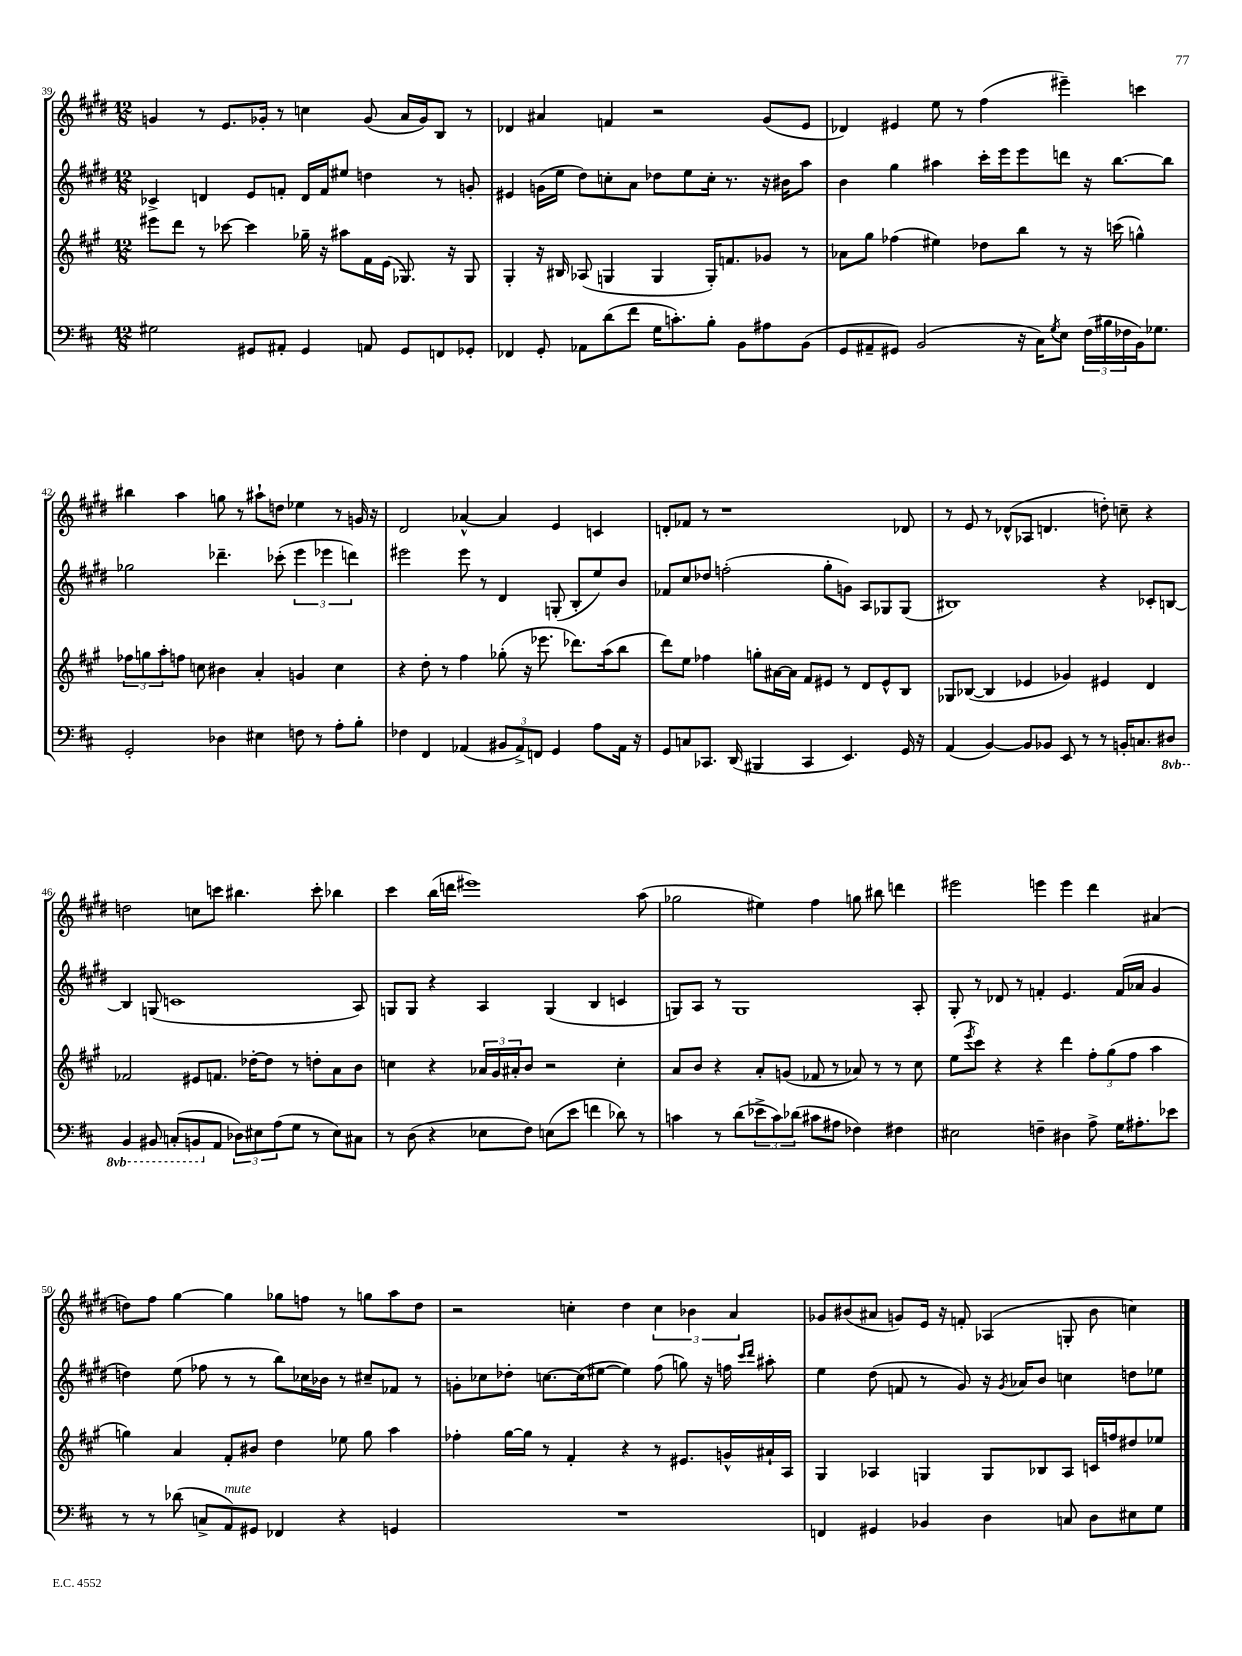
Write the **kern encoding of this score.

**kern	**kern	**kern	**kern
*staff4	*staff3	*staff2	*staff1
*clefF4	*clefG2	*clefG2	*clefG2
*k[f#c#]	*k[f#c#g#]	*k[f#c#g#d#]	*k[f#c#g#d#]
*M12/8	*M12/8	*M12/8	*M12/8
2G#	8eee#	4c-^	4g
.	8ddd	.	.
.	8r	4d	8r
.	[8ccc-	.	8.e
8GG#	4ccc-]	8e	.
.	.	.	16g-'
8AA#'	.	8f'	8r
4GG#	16gg-~	16d	4cc
.	16r	16f	.
.	8aa#	8ee#	.
8AA	16f#	4dd	(8g-
.	(16e	.	.
8GG#	8.G-)	.	16a
.	.	.	16g-)
8FF	.	8r	8B
.	16r	.	.
8GG-'	8G-	8g'	8r
=	=	=	=
4FF-	4G#'	4e#	4d-
8GG'	16r	(16g	4a#
.	16B#	16ee	.
8AA-	(8A-	8dd#)	.
(8d	4G	8cc'	4f
8f#	.	8a	.
16G	4G	8dd-	2r
8.c')	.	.	.
.	.	8ee	.
8B'	16G')	16cc'	.
.	8.f	8.r	.
8BB	.	.	.
8A#	8g-	16r	(8g#
.	.	16b#	.
(8BB	8r	8aa	8e
=	=	=	=
8GG	8a-	4b	4d-)
8AA#~	8gg#	.	.
8GG#)	(4ff-	4gg#	4e#
(2BB	.	.	.
.	4ee#)	4aa#	8ee
.	.	.	8r
.	8dd-	16ccc#'	(4ff#
.	.	16eee	.
16r	8bb	8eee	.
16C#)	.	.	.
8qG	.	.	.
8E	8r	8ddd	4eee#~)
(24F#	16r	16r	.
24B#	.	.	.
.	(16ccc	[8.bb	.
24F-	.	.	.
16BB)	4gg^^)	.	4ccc
8.G-	.	.	.
.	.	8bb]	.
=	=	=	=
2GG'	12ff-	2gg-	4bb#
.	12gg	.	.
.	12aa'	.	.
.	8ff	.	4aa
.	8cc	.	.
4D-	4b#	4.ddd-~	8gg
.	.	.	8r
4E#	4a'	.	8aa#`
.	.	(8ccc-'	8dd
8F	4g	6eee	4ee-
8r	.	.	.
.	.	6eee-	.
8A'	4cc	.	8r
.	.	6ddd)	.
8B'	.	.	16g
.	.	.	16r
=	=	=	=
4F-	4r	2eee#	2d#
4FF#	8dd'	.	.
.	8r	.	.
(4AA-	4ff#	8eee#	[4a-^^
.	.	8r	.
12BB#	(8gg-'	4d#	4a-]
12AA-^)	.	.	.
.	16r	.	.
12FF	.	.	.
.	8.eee-	.	.
4GG	.	(8G'	4e
.	8.ddd-)	8B'	.
8A	.	8ee)	4c
.	(16aa	.	.
16AA-	8bb	8b	.
16r	.	.	.
=	=	=	=
8GG	8ddd)	8f-	8d'
8C	8ee	8cc#	8f-
8.CC-	4ff-	8dd-	8r
.	.	(2ff'	1r
(16DD	.	.	.
4BBB#	8gg'	.	.
.	[16a#	.	.
.	16a#]	.	.
4CC-	8f#	.	.
.	8e#	8gg#'	.
4.EE)	8r	8g)	.
.	8d	8A	.
.	8e#^^	8G-	.
16GG	8B	(8G-	8d-
16r	.	.	.
=	=	=	=
(4AA	8G-	1B#)	8r
.	([8B-	.	8e
[4BB)	4B-]	.	8r
.	.	.	(8d-^^
8BB]	4e-	.	8A-
8BB-	.	.	4.d
8EE	4g-)	.	.
8r	.	.	.
8r	4e#	4r	8dd')
16BB'	.	.	8cc~
8.C	.	.	.
.	4d	8c-'	4r
8DD#	.	[8B	.
=	=	=	=
4BBB	2f-	4B]	2dd
8BBB#	.	(8G	.
(8CC'	.	1c	.
8BBB	8e#	.	8cc
8AA	8.f	.	8ccc
12D-)	.	.	4.bb#
.	[16dd-'	.	.
12E#	.	.	.
.	8dd-]	.	.
(12A	.	.	.
8G	8r	.	.
8r	8dd'	.	8ccc'
8E#)	8a	.	4bb-
8C#	8b	8A)	.
=	=	=	=
8r	4cc	8G	4ccc#
(8D	.	8G	.
4r	4r	4r	(16bb
.	.	.	16ddd
.	.	.	1eee#)
8E-	24a-	4A	.
.	24g#	.	.
.	24a#'	.	.
8F#)	8b	.	.
(8E	2r	(4G	.
8e	.	.	.
4f	.	4B	.
8d-)	4cc'	4c	.
8r	.	.	(8aa
=	=	=	=
4c	8a	8G)	2gg-
.	8b	8A	.
8r	4r	8r	.
(8d	.	1G	.
12e-^	8a'	.	4ee#)
12c)	.	.	.
.	(8g	.	.
(12d-	.	.	.
8c#	8f-	.	4ff#
8A#	8r	.	.
4F-)	8a-)	.	8gg
.	8r	.	8bb#
4F#	8r	.	4ddd
.	8cc#	8A'	.
=	=	=	=
2E#	(8ee	8G#'	2eee#
.	8qeee	.	.
.	8ccc#)	8r	.
.	4r	8d-	.
.	.	8r	.
4F~	4r	4f'	4eee
4D#	4ddd	4.e	4eee
8A^	12ff#'	.	4ddd#
.	(12gg#	.	.
16G	.	(16f	.
.	12ff#	.	.
8.A#'	.	16a-	.
.	4aa	4g#	(4a#
8e-	.	.	.
=	=	=	=
8r	4gg)	4dd)	8dd)
8r	.	.	8ff#
(8d-	4a	(8ee	[4gg#
8C^	.	8ff-	.
8AA)	8f#'	8r	4gg#]
8GG#	8b#	8r	.
4FF-	4dd	8bb)	8gg-
.	.	16cc-	8ff
.	.	16b-	.
4r	8ee-	8r	8r
.	8gg	8cc#~	8gg
4GG	4aa	8f-	8aa
.	.	8r	8dd
=	=	=	=
1.r	4ff-'	8g'	2r
.	.	8cc-	.
.	[16gg#	8dd-'	.
.	16gg#]	.	.
.	8r	[8.cc	.
.	4f#'	.	4cc'
.	.	(16cc]	.
.	.	[8ee#	.
.	4r	4ee#])	4dd#
.	8r	(8ff#	6cc
.	8.e#	8gg)	.
.	.	.	6b-
.	.	16r	.
.	16g^^	16ff	.
.	.	.	6a
.	.	16qqccc#	.
.	.	16qqddd#	.
.	16a#`	8aa#'	.
.	16A	.	.
=	=	=	=
4FF	4G#	4ee	8g-
.	.	.	(8b#
4GG#	4A-	(8dd#	8a#
.	.	8f	8g)
4BB-	4G	8r	16e
.	.	.	16r
.	.	8g#)	8f'
4D	8G	16r	(4A-
.	.	8qg#	.
.	.	16a-	.
.	8B-	8b	.
8C	8A-	4cc	8G'
8D	16c	.	8b#
.	16ff	.	.
8E#	8dd#	8dd	4cc)
8G	8ee-	8ee-	.
==	==	==	==
*-	*-	*-	*-
